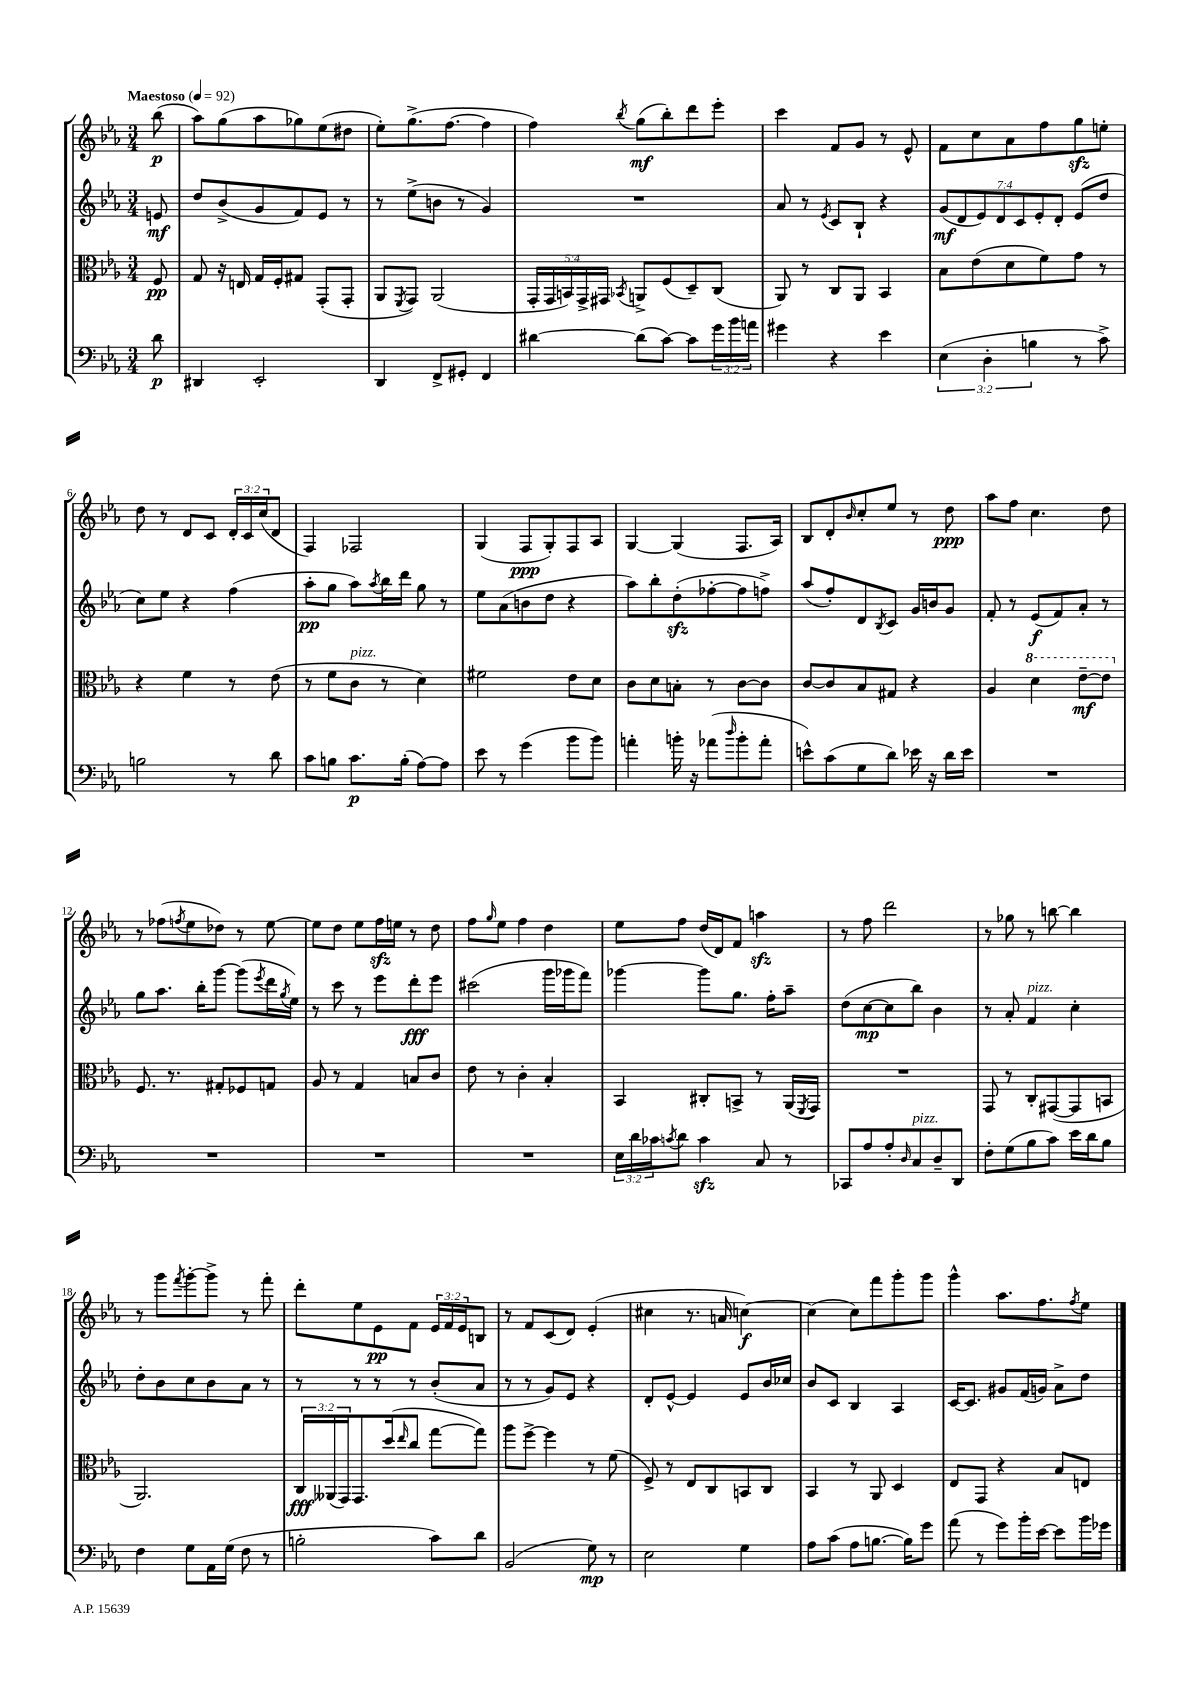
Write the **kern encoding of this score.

**kern	**kern	**kern	**kern
*staff4	*staff3	*staff2	*staff1
*clefF4	*clefC3	*clefG2	*clefG2
*k[b-e-a-]	*k[b-e-a-]	*k[b-e-a-]	*k[b-e-a-]
*M3/4	*M3/4	*M3/4	*M3/4
*MM92	*MM92	*MM92	*MM92
8d	8F	8e	(8bb-
=	=	=	=
4DD#	8G	8dd	8aa-)
.	16r	(8b-^	(8gg
.	16E	.	.
2EE-'	16G	8g	8aa-
.	16F'	.	.
.	8G#	8f)	8gg-)
.	(8GG'	8e-	(8ee-
.	8GG'	8r	8dd#
=	=	=	=
4DD	8AA-	8r	8ee-')
.	8qFF	.	.
.	8GG)	(8ee-^	(8.gg^
8FF^	(2AA-	8b	.
.	.	.	[8.ff
8GG#'	.	8r	.
4FF	.	4g)	4ff]
=	=	=	=
[4d#	20GG'	2.r	4ff)
.	20GG	.	.
.	20BB)	.	.
.	20GG^	.	.
.	20GG#	.	.
.	8qBB-	.	8qbb-
(8d#]	8AA^	.	(8gg
[8c)	(8F	.	8bb-')
8c]	8D~)	.	8ddd
24g	(8C	.	8eee-'
24b-	.	.	.
24a	.	.	.
=	=	=	=
4g#	8AA-)	8a-	4ccc
.	8r	8r	.
.	.	8qe-	.
4r	8C	8c	8f
.	8AA-	8B-`	8g
4e-	4BB-	4r	8r
.	.	.	8e-^^
=	=	=	=
(6E-	8B-	(14g	8f
.	.	14d	.
.	(8e-	.	8cc
.	.	14e-)	.
6D'	.	.	.
.	.	14d	.
.	8d	.	8a-
.	.	14c	.
6B	.	.	.
.	.	14e-'	.
.	8f)	.	8ff
.	.	14d'	.
8r	8g	(8e-	8gg
8c^)	8r	8dd	8ee'
=	=	=	=
2B	4r	8cc)	8dd
.	.	8ee-	8r
.	4f	4r	8d
.	.	.	8c
8r	8r	(4ff	24d'
.	.	.	24c
.	.	.	(24cc
8d	(8e-	.	8d
=	=	=	=
8c	8r	8aa-'	4F)
8B	8f	8gg	.
8.c	8c	8aa-)	2F-
.	.	8qaa-	.
.	8r	16bb-	.
(16B'	.	16ddd	.
[8A-)	4d)	8gg	.
8A-]	.	8r	.
=	=	=	=
8e-	2f#	8ee-	(4G
8r	.	(8a-	.
(4g	.	8b	8F
.	.	8dd	8G')
8b-	8e-	4r	8F
8b-)	8d	.	8A-
=	=	=	=
4a'	8c	8aa-)	[4G
.	8d	8bb-'	.
16b'	8B'	(8dd'	(4G]
16r	.	.	.
(8a-	8r	[8ff-'	.
16qqdd	.	.	.
8b'	[8c	8ff-]	8.F
8a-'	8c]	8ff^)	.
.	.	.	16A-)
=	=	=	=
8e^^)	[8c	(8aa-	8B-
(8c	8c]	8ff')	8d'
.	.	.	16qqb-
8G	8B-	8d	8cc'
.	.	8qB-	.
8d)	8G#	8c	8ee-
16e-	4r	16g	8r
16r	.	16b	.
16d	.	8g	8dd
16e-	.	.	.
=	=	=	=
2.r	4A-	8f'	8aa-
.	.	8r	8ff
.	4dd	(8e-	4.cc
.	.	8f)	.
.	[8ee-~	8a-'	.
.	8ee-]	8r	8dd
=	=	=	=
2.r	8.F	8gg	8r
.	.	8.aa-	(8ff-
.	8.r	.	.
.	.	.	8qff
.	.	.	8ee-
.	.	16bb-'	.
.	8G#'	[8ggg	8dd-)
.	8F-	(8ggg]	8r
.	.	8qeee-	.
.	8G	16ddd	[8ee-
.	.	8qgg	.
.	.	16ee-)	.
=	=	=	=
2.r	8A-	8r	8ee-]
.	8r	8ccc	8dd
.	4G	8r	8ee-
.	.	8eee-	16ff
.	.	.	16ee
.	8B	8ddd'	8r
.	8c	8eee-	8dd
=	=	=	=
2.r	8e-	(2ccc#	8ff
.	.	.	16qqgg
.	8r	.	8ee-
.	4c'	.	4ff
.	4B-'	16ggg	4dd
.	.	16ggg-	.
.	.	8fff)	.
=	=	=	=
24E-	4BB-	[4ggg-	8ee-
24d	.	.	.
24c-	.	.	.
8qc	.	.	.
8d	.	.	8ff
4c	8C#'	8ggg-]	(16dd
.	.	.	16d)
.	8BB^	8.gg	8f
8C	8r	.	4aa
.	.	16ff'	.
8r	(16AA-	8aa-~	.
.	8qFF	.	.
.	16GG)	.	.
=	=	=	=
8CC-	2.r	(8dd	8r
8A-	.	[8cc	8ff
8A-'	.	8cc]	2ddd
16qqD	.	.	.
8C	.	8bb-)	.
8D~	.	4b-	.
8DD	.	.	.
=	=	=	=
8F'	8GG	8r	8r
(8G	8r	8a-'	8gg-
8B-	8C'	4f	8r
8c)	([8GG#	.	[8bb
16e-	8GG#]	4cc'	4bb]
16d	.	.	.
8B-	8BB	.	.
=	=	=	=
4F	2.AA-)	8dd'	8r
.	.	8b-	8ggg
.	.	.	8qfff
8G	.	8cc	[8ggg'
16AA-	.	8b-	8ggg^]
(16G	.	.	.
8F	.	8a-	8r
8r	.	8r	8fff'
=	=	=	=
2B'	24C	8r	8ddd'
.	(24AA--	.	.
.	24GG)	.	.
.	8.GG	8r	8ee-
.	.	8r	8e-
.	(16dd	.	.
.	16qqee-	.	.
.	8cc	8r	8f
8c)	[8gg	(8b-'	24e-
.	.	.	24f
.	.	.	24e-
8d	8gg])	8a-	8B
=	=	=	=
(2BB-	8aa-	8r	8r
.	[8ff^	8r	8f
.	4ff]	8g)	(8c
.	.	8e-	8d)
8G)	8r	4r	(4e-'
8r	(8f	.	.
=	=	=	=
2E-	8F^)	8d'	4cc#
.	8r	[8e-^^	.
.	8E-	4e-]	8.r
.	8C	.	.
.	.	.	16a
4G	8BB	8e-	[4cc)
.	8C	16b-	.
.	.	16cc-	.
=	=	=	=
8A-	4BB-	8b-	(4cc]
(8c	.	8c	.
8A-	8r	4B-	8cc)
[8.B	8AA-	.	8fff
.	4D	4A-	8ggg'
16B])	.	.	.
8g	.	.	8ggg
=	=	=	=
(8a-	8E-	[16c	4ggg^^
.	.	8.c]	.
8r	8GG	.	.
8g)	4r	8g#	8.aa-
16b-'	.	(16f	.
[16e-	.	16g)	8.ff
8e-]	8B-	8a-^	.
.	.	.	8qff
16b-	8E	8dd	8ee-
16g-	.	.	.
==	==	==	==
*-	*-	*-	*-
